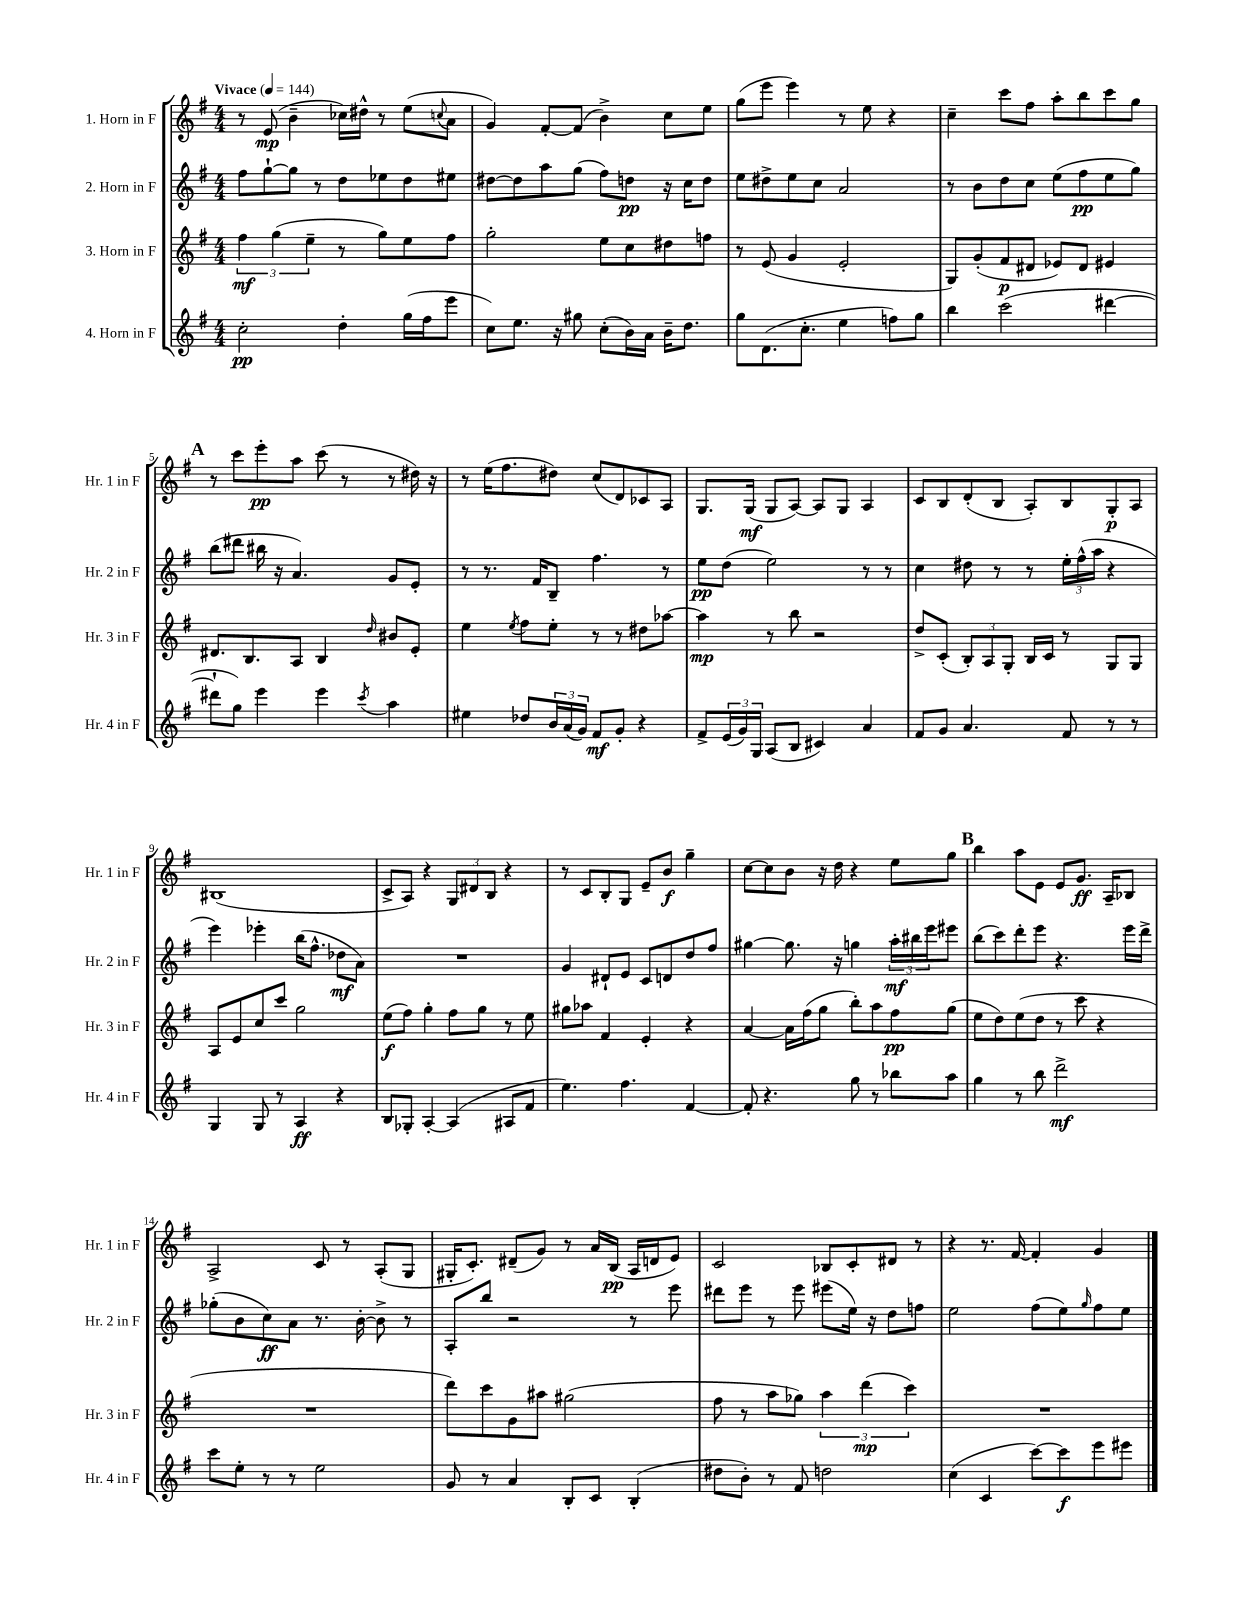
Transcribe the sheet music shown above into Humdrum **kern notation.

**kern	**kern	**kern	**kern
*staff4	*staff3	*staff2	*staff1
*clefG2	*clefG2	*clefG2	*clefG2
*k[f#]	*k[f#]	*k[f#]	*k[f#]
*M4/4	*M4/4	*M4/4	*M4/4
*MM144	*MM144	*MM144	*MM144
2cc'\	6ff#\	8ff#\L	8r
.	.	[8gg`\	(8e/
.	(6gg\	.	.
.	.	8gg\]J	4b~\
.	6ee~\	.	.
.	.	8r	.
4dd'\	8r	8dd\L	16cc-\LL)
.	.	.	16dd#^^\JJ
.	8gg\L)	8ee-\	8r
(16gg\LL	8ee\	8dd\	(8ee\L
16ff#\J	.	.	.
.	.	.	8qqcc/
8eee\J	8ff#\J	8ee#\J	8a\J
=	=	=	=
8cc\L)	2gg'\	[8dd#\L	4g/)
8.ee\J	.	8dd#\]	.
.	.	8aa\	[8f#'/L
16r	.	.	.
8gg#\	.	(8gg\J	(8f#/]J
(8cc'\L	8ee\L	8ff#\L)	4b^\)
16b\L)	8cc\	8dd\J	.
16a\JJ	.	.	.
16b~\LK	8dd#\	16r	8cc\L
8.dd\J	.	16cc\LK	.
.	8ff\J	8dd\J	8ee\J
=	=	=	=
8gg\L	8r	8ee\L	(8gg\L
(8.d\	(8e/	8dd#^\	8eee\J
.	4g/	8ee\	4eee\)
8.cc'\J	.	.	.
.	.	8cc\J	.
4ee\	2e'/	2a/	8r
.	.	.	8ee\
8ff\L)	.	.	4r
8gg\J	.	.	.
=	=	=	=
4bb\	8G/L)	8r	4cc~\
.	(8g'/	8b\L	.
(2ccc\	8f#/	8dd\	8ccc\L
.	8d#/J	8cc\J	8ff#\J
.	8e-/L)	(8ee\L	8aa'\L
.	8d#/J	8ff#\	8bb\
[4ddd#\	4e#/	8ee\	8ccc\
.	.	8gg\J)	8gg\J
=	=	=	=
8ddd#`\]L	8.d#/L	(8bb\L	8r
8gg\J)	.	8ddd#\J	8ccc\L
.	8.B/	.	.
4eee\	.	16bb#\	8eee'\
.	.	16r	.
.	8A/J	4.a/)	8aa\J
4eee\	4B/	.	(8ccc\
.	.	.	8r
8qccc/	16qqdd/	.	.
4aa\	8b#/L	8g/L	8r
.	8e'/J	8e'/J	16dd#\)
.	.	.	16r
=	=	=	=
4ee#\	4ee\	8r	8r
.	.	8.r	(16ee\LK
.	.	.	8.ff#\
.	8qee/	.	.
8dd-/L	8ff#\L	.	.
.	.	16f#/LK	.
24b/L	8ee'\J	8B~/J	8dd#\J)
(24a/	.	.	.
24g/JJ)	.	.	.
8f#/L	8r	4.ff#\	(8cc/L
8g'/J	8r	.	8d/)
4r	8dd#\L	.	8c-/
.	[8aa-\J	8r	8A/J
=	=	=	=
8f#^/L	4aa-\]	8ee\L	8.G/L
(24e/L	.	(8dd\J	.
24g/)	.	.	.
.	.	.	(16G/Jk
24G/JJ	.	.	.
(8A/L	8r	2ee\)	8G/L
8B/J	8bb\	.	[8A/J)
4c#/)	2r	.	8A/]L
.	.	.	8G/J
4a/	.	8r	4A/
.	.	8r	.
=	=	=	=
8f#/L	8dd^/L	4cc\	8c/L
8g/J	(8c'/J	.	8B/
4.a/	12B'/L)	8dd#\	(8d'/
.	12A/	.	.
.	.	8r	8B/J
.	12G'/J	.	.
.	16B/LL	8r	8A'/L)
.	16c/JJ	.	.
8f#/	8r	24ee'\LL	8B/
.	.	(24ff#^^\	.
.	.	24aa\JJ	.
8r	8G/L	4r	8G'/
8r	8G/J	.	8A/J
=	=	=	=
4G/	8A/L	4eee\)	(1B#
.	8e/	.	.
8G/	8cc/	4eee-'\	.
8r	8ccc/J	.	.
4A/	2gg\	(16bb\LK	.
.	.	8.ff#^^\J	.
4r	.	8dd-\L	.
.	.	8a\J)	.
=	=	=	=
8B/L	(8ee\L	1r	8c^/L
8G-'/J	8ff#\J)	.	8A/J)
[4A'/	4gg'\	.	4r
(4A/]	8ff#\L	.	12G/L
.	.	.	12d#/
.	8gg\J	.	.
.	.	.	12B/J
8A#/L	8r	.	4r
8f#/J	8ee\	.	.
=	=	=	=
4.ee\)	8gg#\L	4g/	8r
.	8aa-\J	.	8c/L
.	4f#/	8d#`/L	8B'/
4.ff#\	.	8e/J	8G/J
.	4e'/	8c/L	8e~/L
.	.	8d/	8b/J
[4f#/	4r	8dd/	4gg~\
.	.	8ff#/J	.
=	=	=	=
8f#'/]	[4a/	[4gg#\	[8cc\L
4.r	.	.	8cc\]
.	16a\]LL	8.gg#\]	8b\J
.	(16ff#\J	.	.
.	8gg\J	.	16r
.	.	16r	16dd\
8gg\	8bb'\L)	4gg\	4r
8r	8aa\	.	.
8bb-\L	8ff#\	24aa'\LL	8ee\L
.	.	24bb#\	.
.	.	24eee\J	.
8aa\J	(8gg\J	8eee#\J	8gg\J
=	=	=	=
4gg\	8ee\L	(8bb\L	4bb\
.	8dd\)	8ccc\)	.
8r	(8ee\	8ddd'\	8aa\L
8bb\	8dd\J	8eee\J	8e\J
2ddd^\	8r	4.r	8e/L
.	8ccc\	.	8.g/J
.	4r	.	.
.	.	.	16A~/LK
.	.	16eee\LL	8B-/J
.	.	16ddd^\JJ	.
=	=	=	=
8ccc\L	1r	(8gg-'\L	2A^/
8ee'\J	.	8b\	.
8r	.	8cc\)	.
8r	.	8a\J	.
2ee\	.	8.r	8c/
.	.	.	8r
.	.	[16b'\	.
.	.	8b^\]	(8A'/L
.	.	8r	8G/J
=	=	=	=
8g/	8ddd\L)	8A'/L	16G#'/LK
.	.	.	8.c'/J)
8r	8ccc\	8bb/J	.
4a/	8g\	2r	(8d#~/L
.	8aa#\J	.	8g/J)
8B'/L	(2gg#\	.	8r
8c/J	.	.	16a/LL
.	.	.	(16B/JJ
(4B'/	.	8r	16A/LL
.	.	.	16d/J
.	.	8eee\	8e/J)
=	=	=	=
8dd#\L	8ff#\	8ddd#\L	2c/
8b'\J)	8r	8eee\J	.
8r	8aa\L	8r	.
8f#/	8gg-\J)	8eee\	.
2dd\	6aa\	(8eee#\L	8B-/L
.	.	16ee\Jk)	8c'/
.	(6ddd\	.	.
.	.	16r	.
.	.	8dd\L	8d#/J
.	6ccc\)	.	.
.	.	8ff\J	8r
=	=	=	=
(4cc\	1r	2ee\	4r
4c/	.	.	8.r
.	.	.	[16f#/
[8ccc\L)	.	(8ff#\L	4f#'/]
8ccc\]	.	8ee\)	.
.	.	16qqgg/	.
8eee\	.	8ff#\	4g/
8eee#\J	.	8ee\J	.
==	==	==	==
*-	*-	*-	*-
